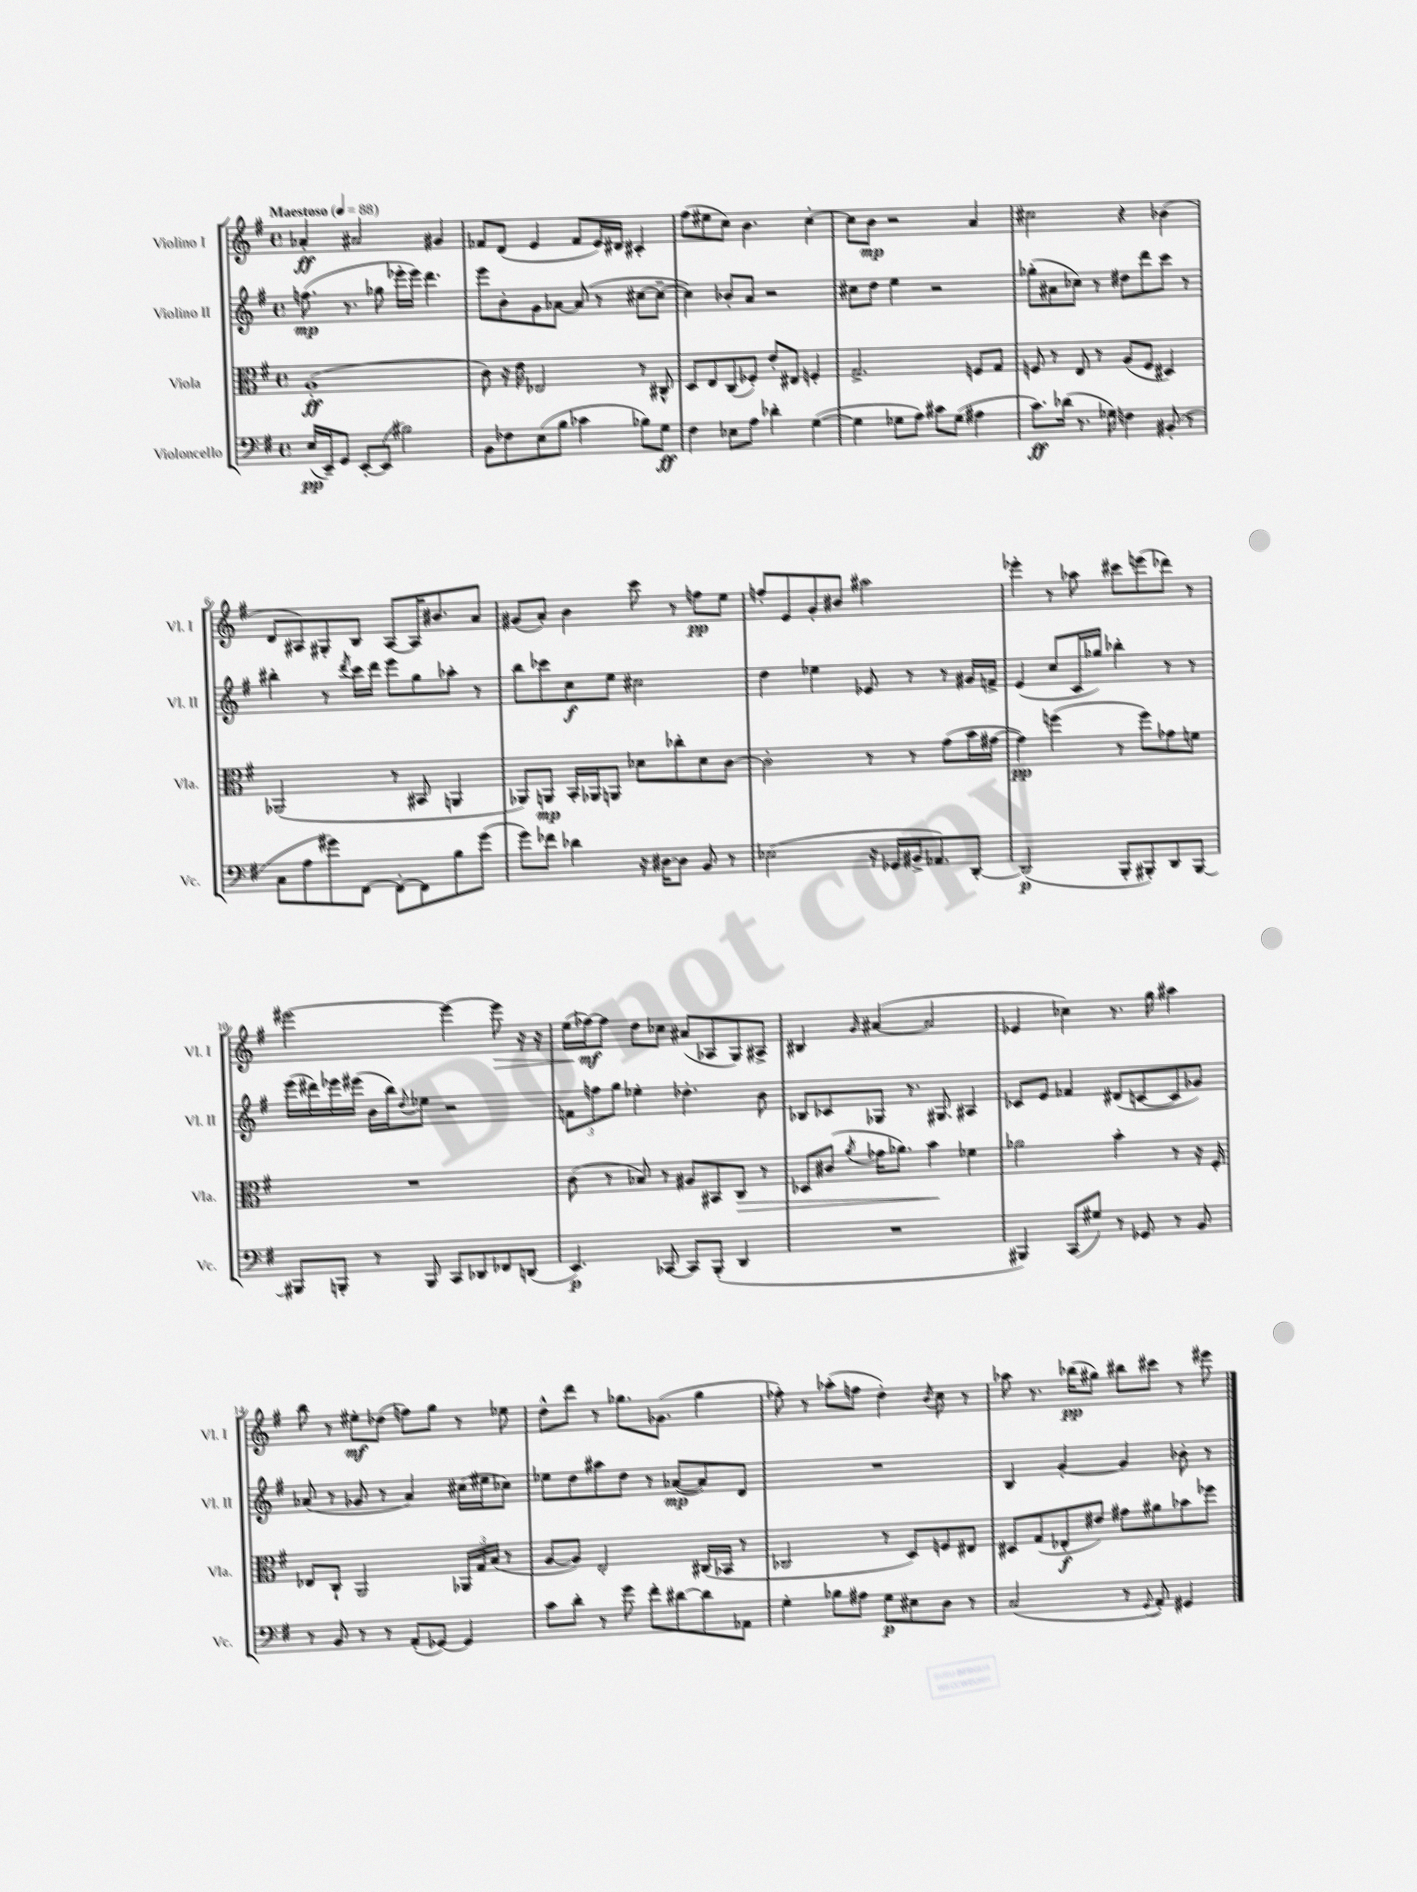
<<
\new StaffGroup <<
\new Staff = "s0" \with { instrumentName = "Violino I" shortInstrumentName = "Vl. I" } {
    \clef treble \key g \major \defaultTimeSignature \time 4/4 \tempo "Maestoso" 4 = 88
    aes'4-.\ff ais'2 gis'4 |
    fes'8 d'8( e'4 fes'8 e'16) dis'16 cis'4-. |
    fis''8( eis''8 c''8) b'4. c''4~-. |
    c''8 b'8\mp r2 a'4 |
    cis''2 r4 bes'4( |
    d'8 ais8) gis8-. b8 ais8~ ais16 bis'8. a'8 |
    gis'8( a'8-.) b'4 c'''8 r8 f''8\pp e''8 |
    f''8-. e'8 g'8-. bis'8 ais''2 |
    ees'''4-. r8 aes''8 cis'''8 e'''8( des'''8) r8 |
    eis'''2~ eis'''4~ eis'''8\> r16 r16 |
    e''16( fes''16~\mf\!) fes''8 d''8 ces''8 ais'8( aes8 g8) ais8-> |
    bis4 \grace { g'16 } ais'4~( ais'2 |
    ees'4 ces''4) r8. g''16 ais''4 |
    b''8 r8 eis''8-.\mf des''8( f''8) g''8 r8 ees''8 |
    d''8-^ d'''8 r8 ges''8. ges'8.( ges''4 |
    fes''8-.) r8 aes''8-.( f''8 d''4-.) \acciaccatura { b'8 } c''8 r8 |
    aes''8 r8. bes''16\pp( gis''8) bis''8 cis'''8 r8 eis'''8 \bar "|." |
}
\new Staff = "s1" \with { instrumentName = "Violino II" shortInstrumentName = "Vl. II" } {
    \clef treble \key g \major \defaultTimeSignature \time 4/4
    f''8.\mp( r8. ges''8 ees'''16-. ees'''16) d'''4. |
    e'''8 b'8-. g'8 aes'8~ aes'8( r8 cis''8~ cis''8~-- |
    cis''4) bes'8-. a'8 r2 |
    cis''8 d''8 e''4 r2 |
    ges''8-.( ais'8 ces''8) r8 dis''8 d'''8 c'''8 r8 |
    bis''4-. r8 \acciaccatura { d'''8 } c'''16 d'''16 e'''8 g''8 aes''8-. r8 |
    b''8 ces'''8 c''8\f e''8 cis''2 |
    d''4 ees''4 ees'8 r8 r8 gis'16 f'16-> |
    e'4( c''8 c'16 ges''16) bes''4-. r8 r8 |
    e'''16( dis'''16) ees'''16 eis'''16( b'16 b''16) \appoggiatura { d''8 } ees''8 r2 |
    \tuplet 3/2 { f'8 f''8 g''8 } ees''4-. des''4.-. b'8 |
    bes8 ces'8 ges8 r8. gis8. ais4 |
    ces'8 e'8 fes'4 dis'8( c'8~ c'8 ges'8) |
    aes'8( r8 ges'8 r8 aes'4) cis''16( eis''16 ces''8) |
    ees''8 d''8 ais''8 d''8 r8 aes'8~\mp( aes'8) d'8 |
    R1 |
    b4 g'4~-. g'4 bes'8-. r8 \bar "|." |
}
\new Staff = "s2" \with { instrumentName = "Viola" shortInstrumentName = "Vla." } {
    \clef alto \key g \major \defaultTimeSignature \time 4/4
    a1-.\ff( |
    c'8) r16 e'16 ees2 r8 cis8-^ |
    d8 e8 c8( fes8-.) e'8-. eis8 f4-. |
    g2.-> f8 g8 |
    f8 r8 e8 r8 a8( f8 dis4) |
    aes,2( r8 bis,8 a,4 |
    aes,8) a,8\mp b,16-. aes,16 a,8 des'8 ces''8-. des'8 c'8~ |
    c'2-. r8 r8 g'8( b'16 gis'16~ |
    gis'4\pp) f''4( r8 f''8) ges'8 f'8 |
    R1 |
    c'8( r8 bes8) r8 ais8 bis,8 c8\> r8 |
    des8 cis'8( \acciaccatura { a'8 } ges'16 aes'8.) b'4\! fes'4 |
    aes'2 b'4-. r8 r16 fis16-. |
    ees8 c8-! a,2 \tuplet 3/2 { aes,16 g16 b16( } r8 |
    a8~ a8) e2-. cis16( bes,16 r8 |
    ces2 r8 d8) f8 eis8 |
    dis8 g8( ees8-.\f eis'8) gis'8 ais'8 bes'8 fes''8 \bar "|." |
}
\new Staff = "s3" \with { instrumentName = "Violoncello" shortInstrumentName = "Vc." } {
    \clef bass \key g \major \defaultTimeSignature \time 4/4
    e16\pp( e,16--) g,8 e,8~-. e,8( bis2) |
    b,8 fes8 e8( b8 ces'4 bes8) g8\ff |
    fis4 ees8 a8 des'4-. g4~( |
    g4 ges8 a8) cis'8 ges8( ais4 |
    c'8.\ff) des'16( r8. ges16) f4 bis,8-.( r8 |
    c8 a8 gis'8) fis,8~ fis,8~-. fis,8 b8 gis'8( |
    g'8) fes'8 des'4 r16 dis16~ dis8 b,8 r8 |
    ees2( r16 ges,16 bis,16-> aes,8.) d,8~-. |
    d,2\p( b,,8-. bis,,8-.) d,8 bis,,8~ |
    bis,,8 b,,8-. r8 b,,8 c,8 des,8 fes,8 d,8( |
    e,4.\p) ces,8~ ces,8 b,,8-.( d,4 |
    R1 |
    bis,,4) c,8( gis8) r8 ges,8 r8 b,8 |
    r8 b,8 r8 r8 a,8-.( ges,8~) ges,4 |
    c'8 d'8-. r8 g'8 fis'8-. dis'8~ dis'8 aes,8 |
    g4-. bes8 ais8 g8\p eis8 d8 r8 |
    c2( r8 \appoggiatura { g,8 } a,8-.) gis,4 \bar "|." |
}
>>
>>
